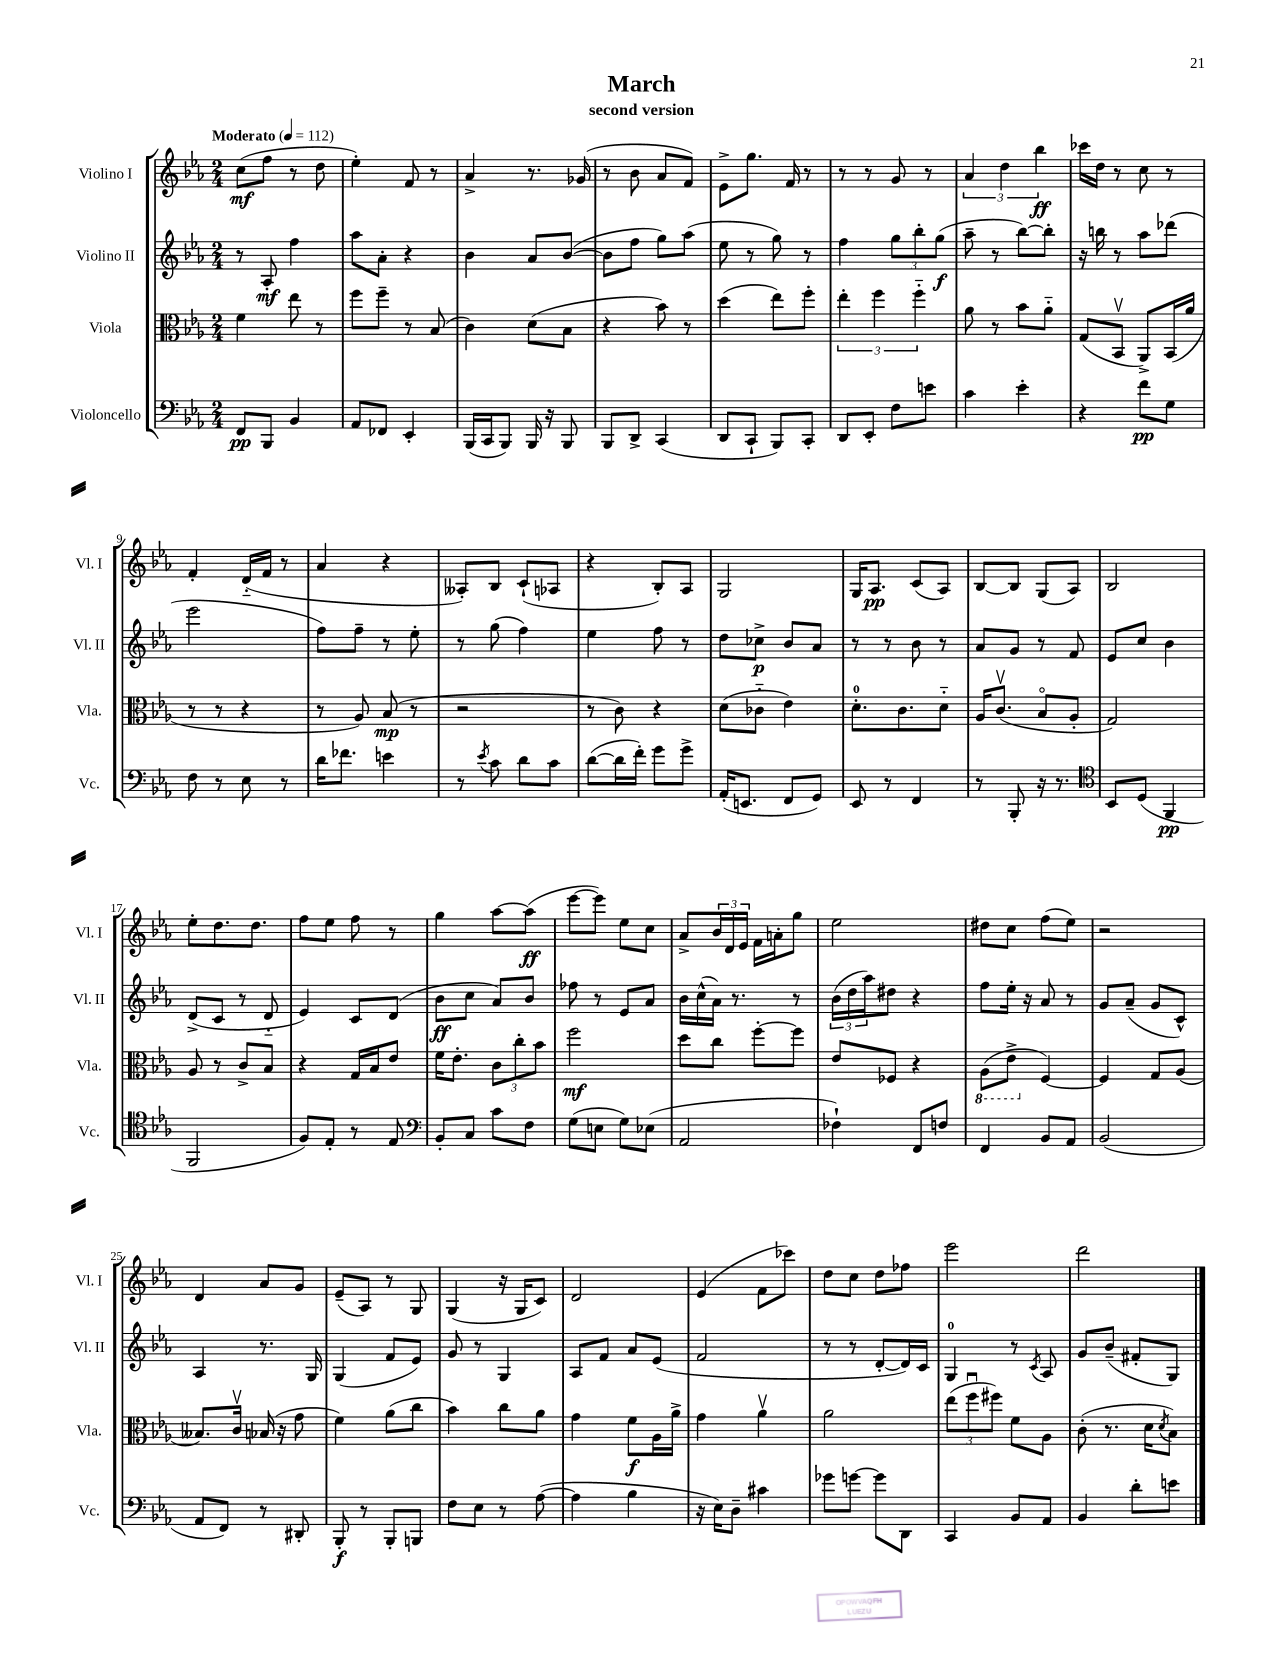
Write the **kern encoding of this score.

**kern	**kern	**kern	**kern
*staff4	*staff3	*staff2	*staff1
*clefF4	*clefC3	*clefG2	*clefG2
*k[b-e-a-]	*k[b-e-a-]	*k[b-e-a-]	*k[b-e-a-]
*M2/4	*M2/4	*M2/4	*M2/4
*MM112	*MM112	*MM112	*MM112
8FF	4f	8r	(8cc
8BBB-	.	8A-'	8ff
4BB-	8ee-	4ff	8r
.	8r	.	8dd
=	=	=	=
8AA-	8ff	8aa-	4ee-')
8FF-	8ff~	8a-'	.
4EE-'	8r	4r	8f
.	(8B-	.	8r
=	=	=	=
(16BBB-	4c)	4b-	4a-^
16CC	.	.	.
8BBB-)	.	.	.
16BBB-	(8d	8a-	8.r
16r	.	.	.
8BBB-	8B-	([8b-	.
.	.	.	(16g-
=	=	=	=
8BBB-	4r	8b-]	8r
8DD^	.	8ff	8b-
(4CC	8b-)	8gg)	8a-
.	8r	(8aa-	8f)
=	=	=	=
8DD	(4dd	8ee-	8e-^
8CC`	.	8r	8.gg
8BBB-)	8ee-)	8gg)	.
.	.	.	16f
8CC'	8ff'	8r	8r
=	=	=	=
8DD	6ee-'	4ff	8r
8EE-'	.	.	8r
.	6ff	.	.
8F	.	12gg	8g
.	6ff'~	12bb-'	.
8e	.	.	8r
.	.	(12gg	.
=	=	=	=
4c	8a-	8aa-~	6a-
.	8r	8r	.
.	.	.	6dd
4e-'	8b-	[8bb-)	.
.	.	.	6bb-
.	8a-'~	8bb-']	.
=	=	=	=
4r	(8G	16r	16ccc-
.	.	16bb	16dd
.	8BB-v	8r	8r
8f	8AA-^)	8aa-	8cc
8G	(16BB-	(8ddd-	8r
.	16a-	.	.
=	=	=	=
8F	8r	2eee-	4f'
8r	8r	.	.
8E-	4r	.	(16d'~
.	.	.	16f
8r	.	.	8r
=	=	=	=
16d	8r	8ff)	4a-
8.f-	.	.	.
.	8A-)	8ff~	.
4e	(8B-	8r	4r
.	8r	8ee-'	.
=	=	=	=
8r	2r	8r	8A--')
8qe-	.	.	.
8c	.	(8gg	8B-
8d	.	4ff)	(8c`
8c	.	.	8A-
=	=	=	=
([8d	8r	4ee-	4r
16d]	8c)	.	.
16f')	.	.	.
8g	4r	8ff	8B-')
8g^	.	8r	8A-
=	=	=	=
(16AA-'	(8d	8dd	2G
8.EE	.	.	.
.	8c-'~	8cc-^	.
8FF	4e-)	8b-	.
8GG)	.	8a-	.
=	=	=	=
8EE-	8.d'	8r	16G
.	.	.	8.A-
8r	.	8r	.
.	8.c	.	.
4FF	.	8b-	(8c
.	8d'~	8r	8A-)
=	=	=	=
8r	16A-	8a-	[8B-
.	(8.cv	.	.
8BBB-'	.	8g	8B-]
16r	8B-o	8r	(8G
8.r	.	.	.
.	8A-'	8f	8A-)
=	=	=	=
*clefC4	*	*	*
8BB-	2G)	8e-	2B-
(8D	.	8cc	.
4FF	.	4b-	.
=	=	=	=
2FF	8A-	(8d^	8ee-'
.	8r	8c	8.dd
.	8c^	8r	.
.	.	.	8.dd
.	8B-	8d'~	.
=	=	=	=
8F)	4r	4e-)	8ff
8E-'	.	.	8ee-
8r	16G	8c	8ff
.	16B-	.	.
8E-	8e-	(8d	8r
=	=	=	=
*clefF4	*	*	*
8BB-'	16f	8b-	4gg
.	8.e-'	.	.
8C	.	8cc	.
8c	12c	8a-)	[8aa-
.	12cc'	.	.
8F	.	8b-	(8aa-]
.	12b-	.	.
=	=	=	=
(8G	2ff	8ff-	[8eee-
8E	.	8r	8eee-])
8G)	.	8e-	8ee-
(8E-	.	8a-	8cc
=	=	=	=
2AA-	8dd	16b-	8a-^
.	.	(16cc^^	.
.	8cc	16a-)	24b-
.	.	.	24d
.	.	8.r	.
.	.	.	24e-
.	[8ff'	.	16f
.	.	.	16a'
.	8ff]	8r	8gg
=	=	=	=
4F-`)	8e-	(24b-	2ee-
.	.	24dd	.
.	.	24aa-)	.
.	8F-	8dd#	.
8FF	4r	4r	.
8F	.	.	.
=	=	=	=
4FF	(8AA-	8ff	8dd#
.	8E-^	16ee-'	8cc
.	.	16r	.
8BB-	[4F)	8a-	(8ff
8AA-	.	8r	8ee-)
=	=	=	=
(2BB-	4F]	8g	2r
.	.	(8a-~	.
.	8G	8g	.
.	(8A-	8c^^)	.
=	=	=	=
8AA-	8.B--)	4A-	4d
8FF)	.	.	.
.	16cv	.	.
8r	(16B-	8.r	8a-
.	16r	.	.
8DD#'	8g	.	8g
.	.	16G	.
=	=	=	=
8BBB-'	4f)	(4G	(8e-~
8r	.	.	8A-)
8BBB-'	(8a-	8f	8r
8BBB	8cc	8e-)	8G
=	=	=	=
8F	4b-)	8g	(4G
8E-	.	8r	.
8r	8cc	4G	16r
.	.	.	16G
([8A-	8a-	.	8c)
=	=	=	=
4A-]	4g	8A-	2d
.	.	8f	.
4B-	8f	8a-	.
.	16A-	(8e-	.
.	16a-^	.	.
=	=	=	=
16r	4g	2f	(4e-
16E-)	.	.	.
8D~	.	.	.
4c#	4a-v	.	8f
.	.	.	8ccc-)
=	=	=	=
8g-	2a-	8r	8dd
[8g	.	8r	8cc
8g]	.	[8d'	8dd
8DD	.	16d])	8ff-
.	.	16c	.
=	=	=	=
4CC	(12ee-	4G	2eee-
.	12ffu	.	.
.	12ff#)	.	.
8BB-	8f	8r	.
.	.	8qc	.
8AA-	8A-	8A-	.
=	=	=	=
4BB-	(8c'	8g	2ddd
.	8.r	(8b-~	.
8d'	.	8f#'	.
.	16d	.	.
.	8qd	.	.
8e	8B-)	8G)	.
==	==	==	==
*-	*-	*-	*-
